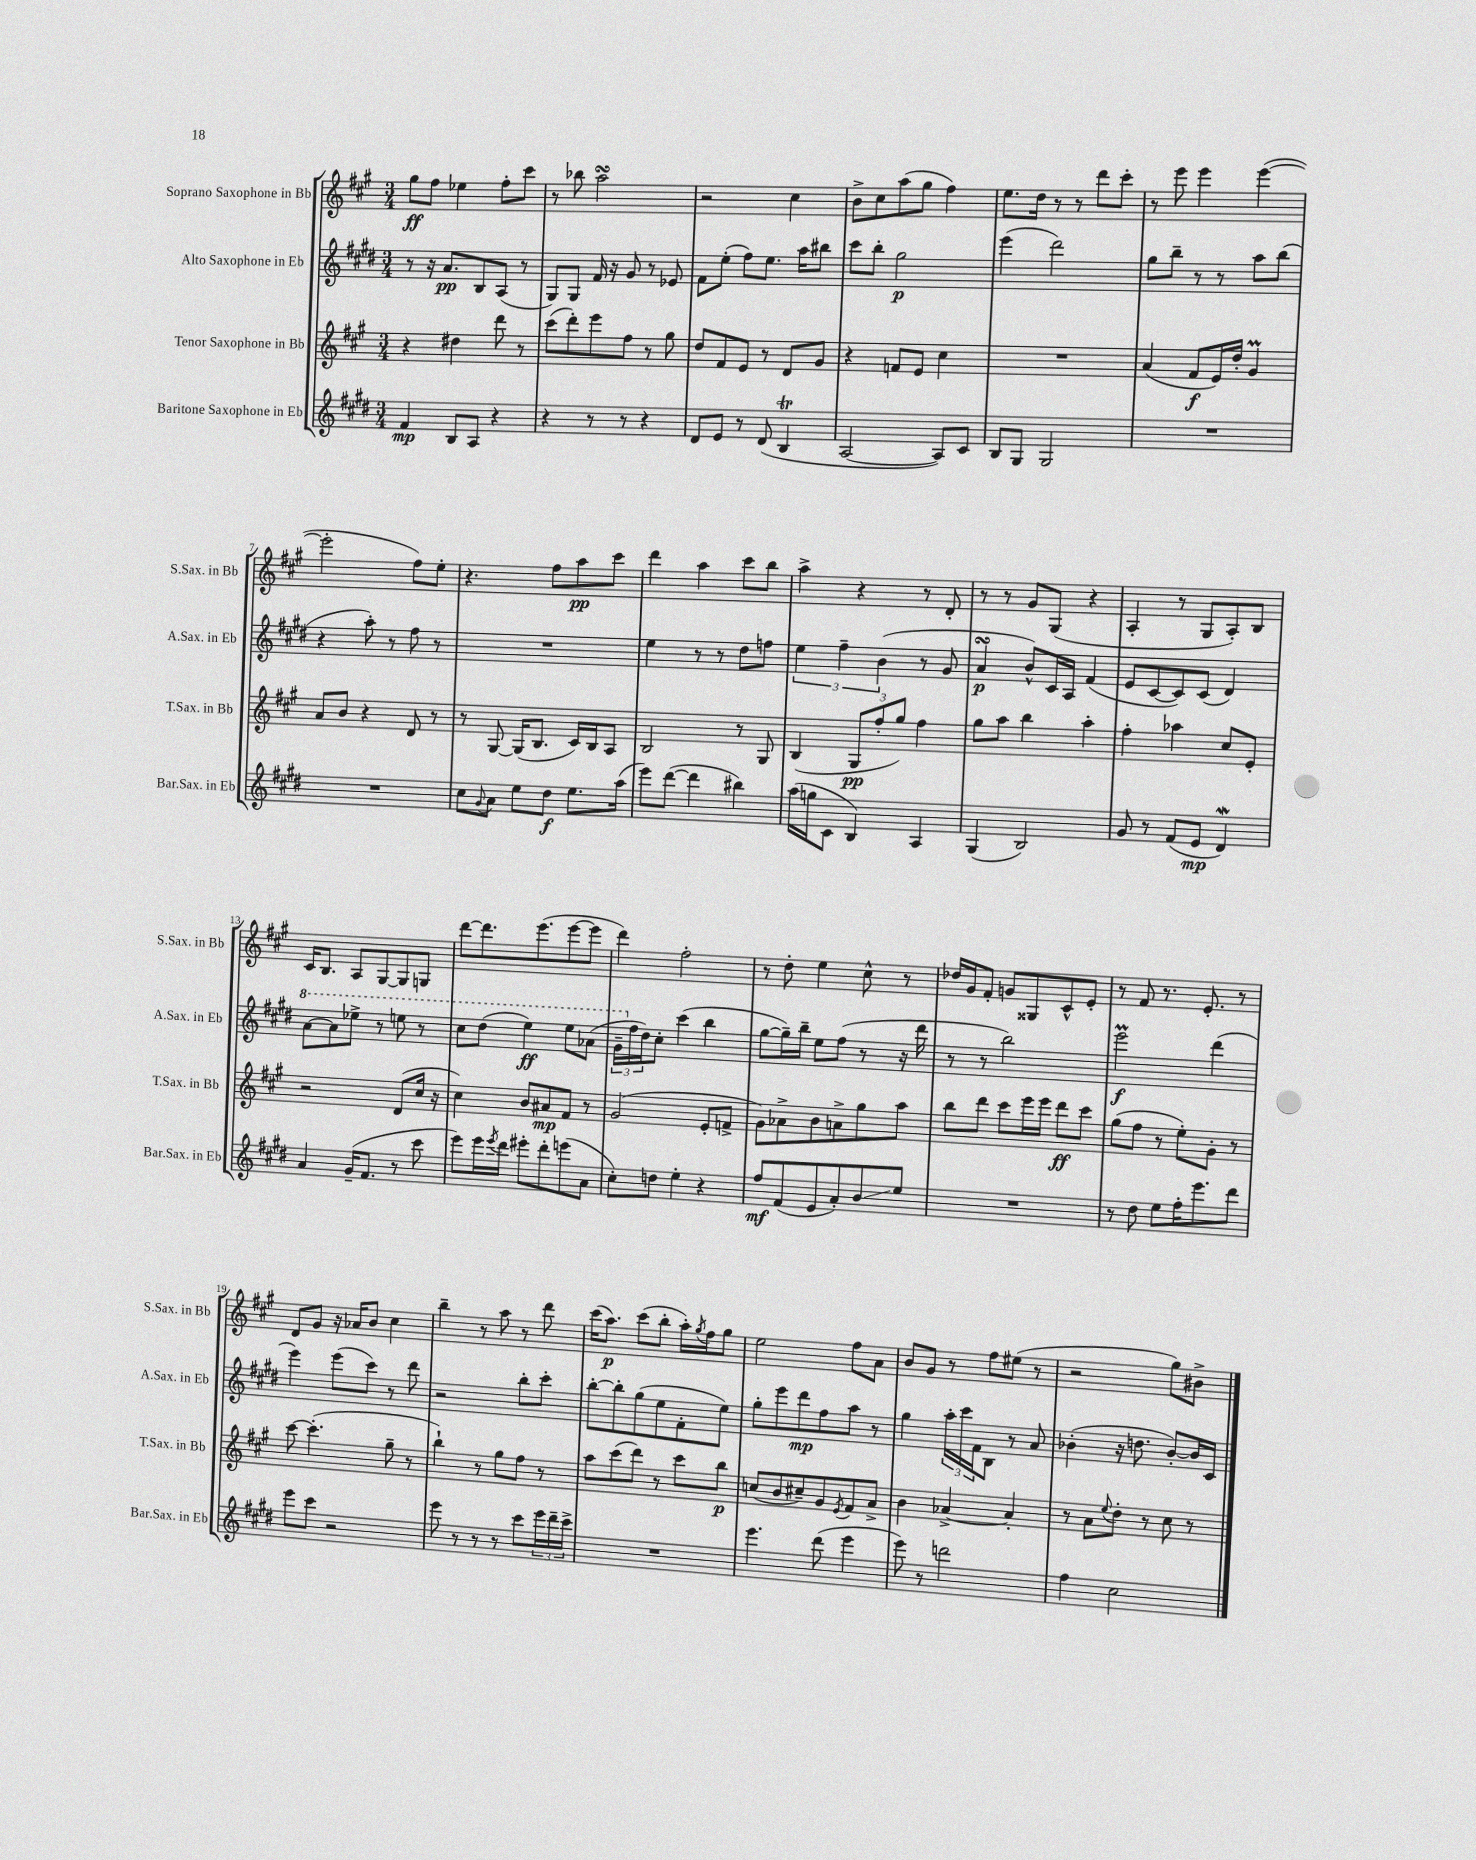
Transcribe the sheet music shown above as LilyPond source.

<<
\new StaffGroup <<
\new Staff = "s0" \with { instrumentName = "Soprano Saxophone in Bb" shortInstrumentName = "S.Sax. in Bb" } {
    \clef treble \key a \major \numericTimeSignature \time 3/4
    gis''8\ff fis''8 ees''4 fis''8-. cis'''8 |
    r8 bes''8 a''2\turn |
    r2 cis''4 |
    b'8-> cis''8 a''8( gis''8 fis''4) |
    e''8. d''16 r8 r8 d'''8 cis'''8-. |
    r8 e'''8 e'''4 e'''4~( |
    e'''2-. fis''8) e''8-. |
    r4. fis''8 a''8\pp cis'''8 |
    d'''4 a''4 cis'''8 b''8 |
    a''4-> r4 r8 d'8-. |
    r8 r8 gis'8 gis8( r4 |
    a4-. r8 gis8 a8-.) b8 |
    cis'16 b8. a8 gis8~ gis8 g8 |
    d'''8~ d'''8. e'''8.( e'''8~ e'''8 |
    d'''4) fis''2-. |
    r8 d''8-. e''4 cis''8-^ r8 |
    des''16 gis'16 fis'8-. g'8 gisis8 cis'8-^ e'8-. |
    r8 fis'8 r8. e'8.-. r8 |
    d'8 gis'8 r16 aes'16 b'8 cis''4 |
    b''4-- r8 a''8 r8 d'''8 |
    cis'''16( a''8.\p) cis'''8( b''8-. a''16-.) \acciaccatura { gis''8 } fis''16 gis''8 |
    e''2 fis''8 a'8 |
    b'8 gis'8 r8 fis''8 eis''8( r8 |
    r2 gis''8) bis'8-> \bar "|." |
}
\new Staff = "s1" \with { instrumentName = "Alto Saxophone in Eb" shortInstrumentName = "A.Sax. in Eb" } {
    \clef treble \key e \major \numericTimeSignature \time 3/4
    r8 r16 a'8.\pp b8 a8( r8 |
    gis8) gis8 fis'16 r16 gis'8 r8 ees'8 |
    fis'8 e''8-.( fis''8) e''8. a''16 bis''8 |
    cis'''8 b''8-. gis''2\p |
    e'''4( dis'''2) |
    gis''8 b''8-- r8 r8 a''8 b''8( |
    r4 a''8-.) r8 fis''8 r8 |
    R2. |
    e''4 r8 r8 dis''8 f''8 |
    \tuplet 3/2 { e''4 fis''4-- b'4( } r8 gis'8 |
    a'4\turn\p b'8-^) cis'16 a16 fis'4( |
    e'8 cis'8~ cis'8) cis'8( dis'4) |
    \ottava #1 a''8~ a''8 ees'''8-> r8 e'''8 r8 |
    cis'''8 dis'''8( e'''4\ff) e'''8 aes''8( |
    \tuplet 3/2 { gis''16-- \ottava #0 fis''16 dis''16) } cis''8-. cis'''4( b''4 |
    gis''8~ gis''16--) b''16-- e''8 fis''8( r8 r16 dis'''16 |
    r8 r8 b''2) |
    e'''2\prall\f dis'''4( |
    e'''4) e'''8( cis'''8) r8 dis'''8 |
    r2 b''8-. cis'''8-. |
    b''8~-. b''8-. gis''8( e''8 fis'8-. e''8) |
    gis''8-. e'''8 dis'''8\mp fis''8 a''8 r8 |
    gis''4 \tuplet 3/2 { a''16-. cis'''16 fis'16 } b8 r8 a'8 |
    bes'4-.( r16 d''8. bes'8~-.) bes'16 cis'16 \bar "|." |
}
\new Staff = "s2" \with { instrumentName = "Tenor Saxophone in Bb" shortInstrumentName = "T.Sax. in Bb" } {
    \clef treble \key a \major \numericTimeSignature \time 3/4
    r4 dis''4 d'''8 r8 |
    cis'''8( d'''8-.) e'''8 fis''8 r8 gis''8 |
    d''8 fis'8 e'8 r8 d'8 gis'8 |
    r4 f'8 e'8 cis''4 |
    R2. |
    a'4( fis'8\f e'16) d''16-. gis'4\prall |
    a'8 b'8 r4 d'8 r8 |
    r8 gis8~ gis16( b8. cis'16) b16 a8 |
    b2 r8 gis8 |
    b4( \tuplet 3/2 { gis8\pp fis''8-. gis''8) } fis''4 |
    gis''8 a''8 b''4 a''4-. |
    fis''4-. aes''4 cis''8 e'8-. |
    r2 d'8( cis''16 r16 |
    cis''4) b'8 ais'8\mp fis'8 r8 |
    gis'2( e'8-. f'8-> |
    gis'8) aes'8-> b'8 a'8-> gis''8 a''8 |
    b''8 d'''8 cis'''8 e'''16 e'''16 d'''8\ff cis'''8 |
    gis''8( fis''8 r8 e''8-.) gis'8-. r8 |
    cis'''8~ cis'''4.-.( gis''8-- r8 |
    b''4-!) r8 gis''8 fis''8 r8 |
    a''8 cis'''8( d'''8) r8 cis'''8 b''8\p |
    c''8( b'8 cis''8--) gis'8 \acciaccatura { e'8 } fis'8 a'8-> |
    b'4 aes'4~-> aes'4-. |
    r8 a'8 \appoggiatura { e''8 } d''8-. r8 cis''8 r8 \bar "|." |
}
\new Staff = "s3" \with { instrumentName = "Baritone Saxophone in Eb" shortInstrumentName = "Bar.Sax. in Eb" } {
    \clef treble \key e \major \numericTimeSignature \time 3/4
    fis'4\mp b8 a8 r4 |
    r4 r8 r8 r4 |
    dis'8 e'8 r8 dis'8( b4\trill |
    a2~ a8) cis'8 |
    b8 gis8 gis2 |
    R2. |
    R2. |
    cis''8 \appoggiatura { gis'8 } a'8 e''8 dis''8\f e''8. a''16( |
    e'''8) dis'''8~( dis'''4 bis''4) |
    a''16( g''16 cis'8 b4) a4 |
    gis4( b2) |
    gis'8 r8 fis'8( e'8\mp dis'4\mordent) |
    a'4 gis'16--( fis'8. r8 cis'''8 |
    e'''8) e'''16 \acciaccatura { e'''8 } dis'''16 eis'''8-. dis'''8-. e'''8( a'8 |
    cis''8-.) d''8 e''4-. r4 |
    fis''8\mf fis'8( e'8 a'8-.) b'8\glissando e''8 |
    R2. |
    r8 dis''8 e''8 fis''16-. e'''8. dis'''8 |
    e'''8 cis'''8 r2 |
    e'''8 r8 r8 r8 cis'''8 \tuplet 3/2 { e'''16 dis'''16-- cis'''16-> } |
    R2. |
    e'''4. dis'''8( e'''4 |
    e'''8) r8 d'''2 |
    fis''4 cis''2 \bar "|." |
}
>>
>>
